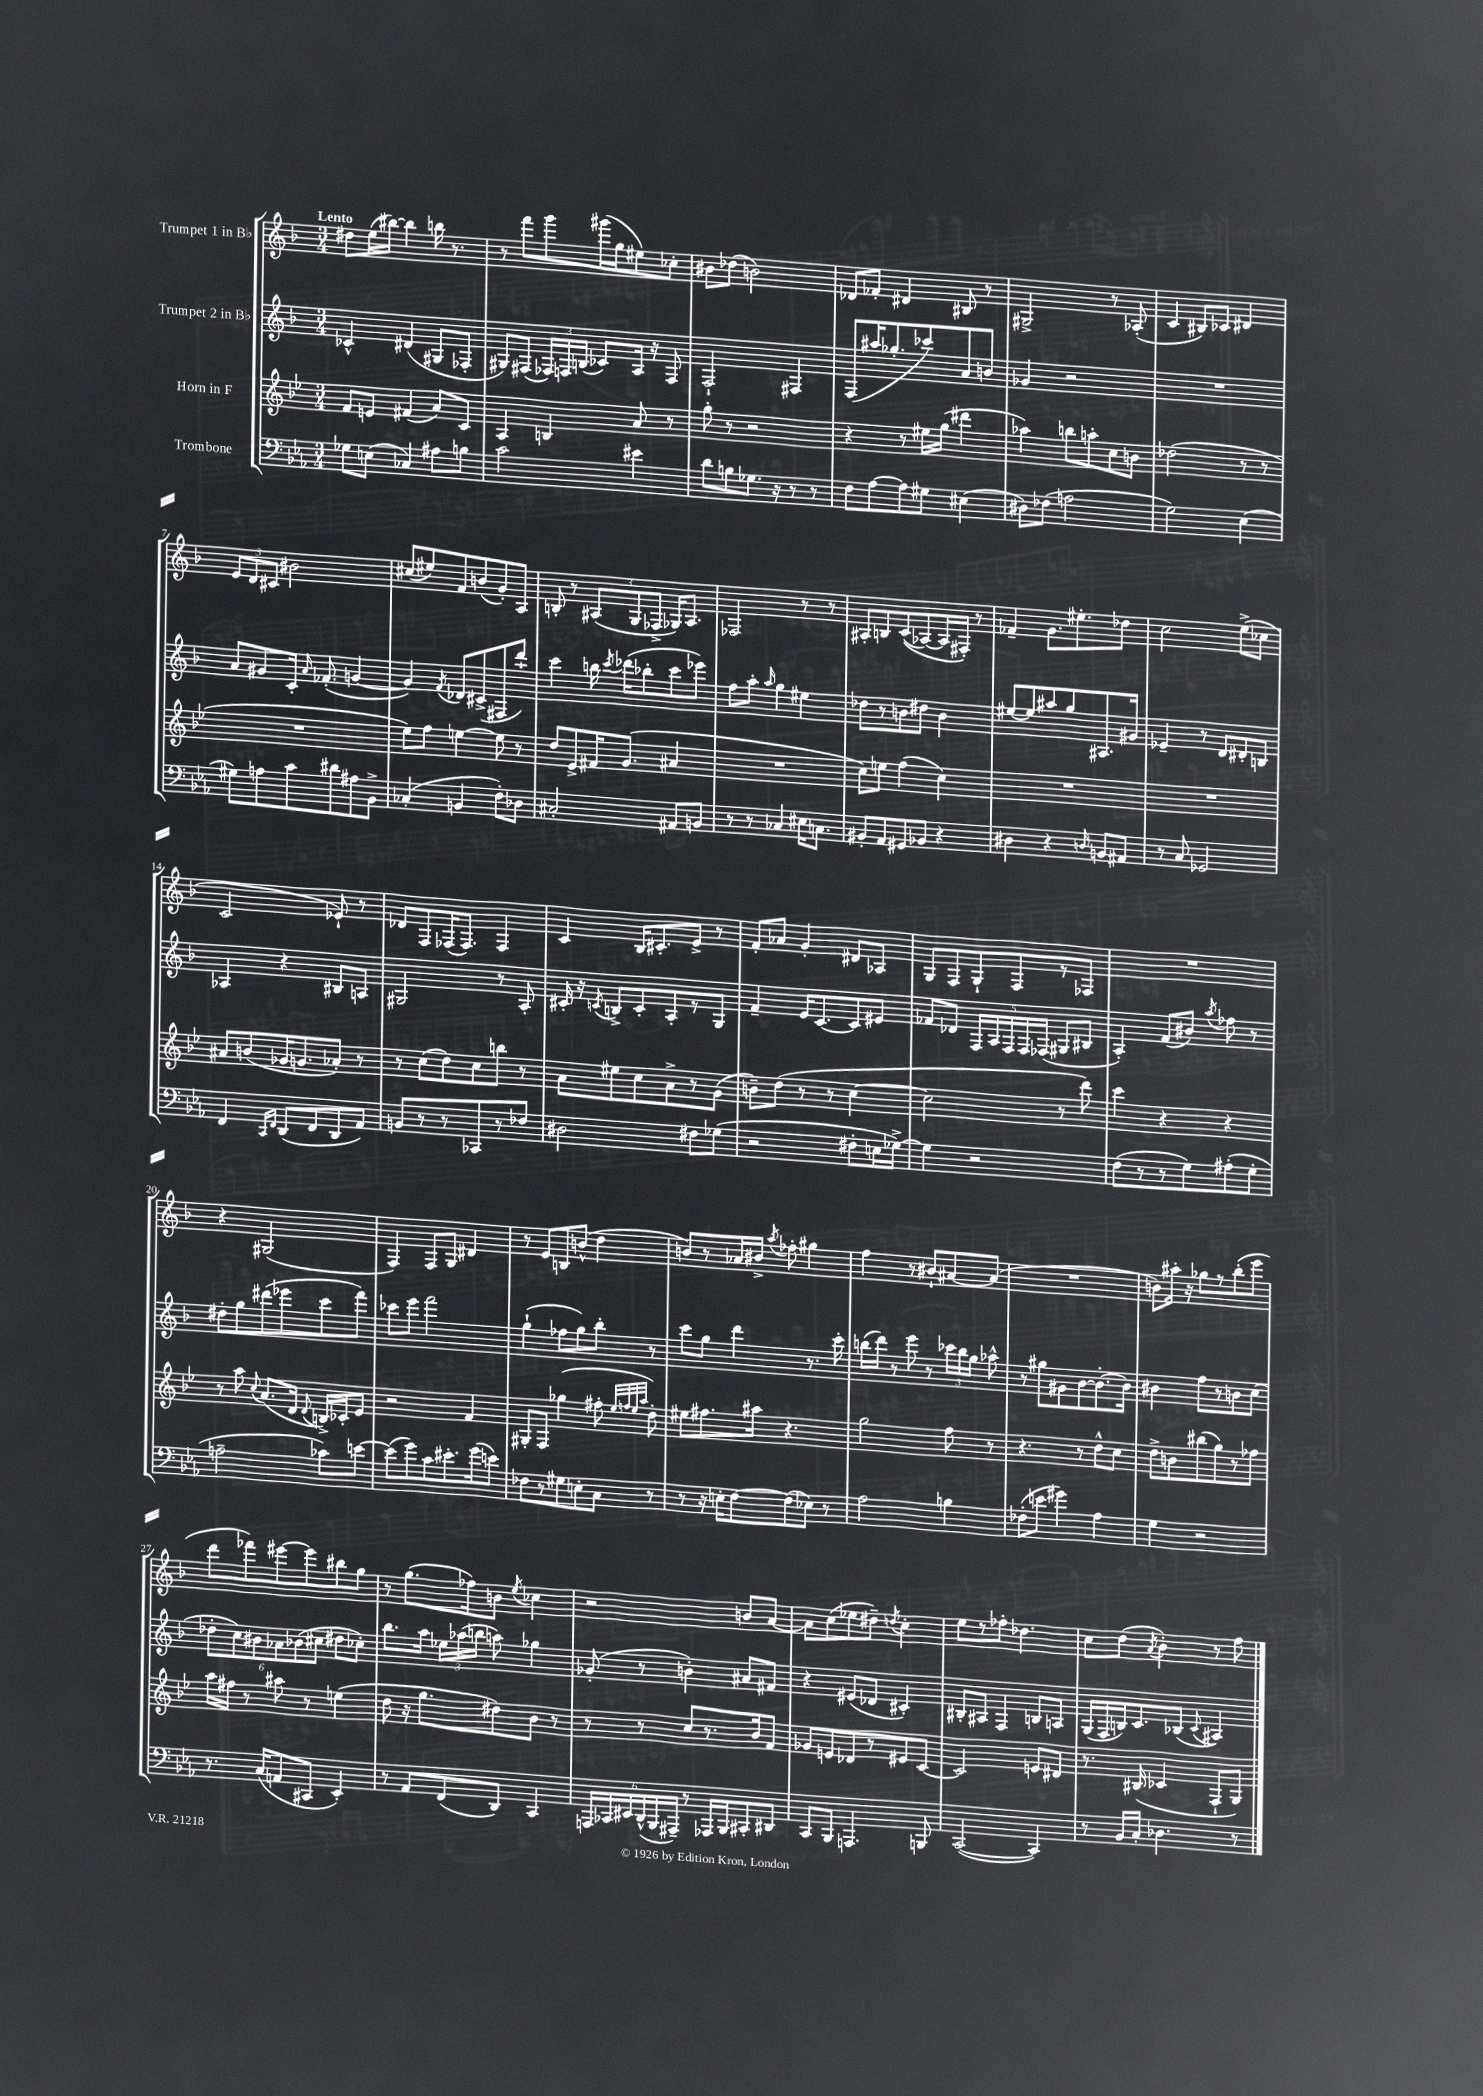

**kern	**kern	**kern	**kern
*part4	*part3	*part2	*part1
*staff4	*staff3	*staff2	*staff1
*I"Trombone	*I"Horn in F	*I"Trumpet 2 in B♭	*I"Trumpet 1 in B♭
*clefF4	*clefG2	*clefG2	*clefG2
*k[b-e-a-]	*k[b-e-]	*k[b-]	*k[b-]
*M3/4	*M3/4	*M3/4	*M3/4
=1	=1	=1	=1
!	!	!	!LO:TX:a:B:t=Lento
8G-X\L	8f/L	4c-X^^/	8dd#X\L
(8En\J	8en/J	.	(16ee\L
.	.	.	[16bb#X\JJ)
4C-X/)	(4f#X/	(4d#X/	4bb#\]
8A#X\L	8a/L)	8G#X/L	16bbn\
.	.	.	8.r
8Bn\J	8c/J	8F-X'/J	.
=2	=2	=2	=2
2c\	4A/	8G#X/L)	8r
.	.	(8F#X/J	8fff\L
.	4Bn/	24F-X/LL)	8ggg\
.	.	24Fn/	.
.	.	(24Bn/JJ	.
.	.	8c-X/L)	(16ggg#X\L
.	.	.	16gg\J
4e#X\	8a/	16A/Jk	8ee#X\)
.	.	16r	.
.	8r	8F/	8cc-X'\J
=3	=3	=3	=3
8d\L	8gg'\	2F`/	8b#X\L
8Bn\	8r	.	(8dd-X\J
8.G-X\J	2r	.	2bn\)
16r	.	.	.
8r	.	4F#X/	.
8r	.	.	.
=4	=4	=4	=4
8F\L	4r	(8F/L	8d-X/L
[8A-\	.	16aa#X/K	8f-X'/J
.	.	8.gg-X'/	.
8A-\]	8r	.	4d#X/
8G#X\J	16ee#X\LL	8ccc-X/)	.
.	(16gg\JJ	.	.
(4E#X\	4ddd#X\	8a/	8B#X/
.	.	8bn/J	8r
=5	=5	=5	=5
8D#X\L)	4aa-X\)	4g-X/	2G#X^/
(8F-X\J	.	.	.
2An\	8bbn\L	2r	.
.	8aan'\	.	.
.	8cc\	.	8r
.	8bn\J	.	(8A-X'/
=6	=6	=6	=6
2G\)	(2dd-X\	2.r	4c/
.	.	.	8B#X/L)
.	.	.	8c-X/J
(4E-\	8r	.	4d#X/
.	8r	.	.
!!LO:LB:g=z
=7	=7	=7	=7
8G#X\L)	2.r	8a/L	12e/L
.	.	.	12d/
8An\	.	8g#X/	.
.	.	.	12c#X/J
8c\	.	16c'/Jk	2b#X\
.	.	16qqa/	.
.	.	(8.f-X'/	.
8d#X\	.	.	.
8A#X\	.	[4gn/	.
8BB-^\J	.	.	.
=8	=8	=8	=8
(4C-X'/	8ee-\L)	4g/])	(8cc#X/L
.	8ff\J	.	8ee#X/)
.	.	8qf/	.
4BBn/	[4een\	8d-X/L	8f/
.	.	(8c#X^/	(8bn/
8F'\L)	8ee\]	8F#X/	8g'/)
8D-X\J	8r	8ddd`/J)	8A/J
=9	=9	=9	=9
2C#X'/	8dd/L	4ccc\	8Bn'/
.	8e-^/	.	8r
.	16f#X/K	16bbn\	(12A#X/L
.	.	8qccc/	.
.	(8.g/J	(16ddd-X\KL	.
.	.	.	12G/
.	.	8bb-X'\	.
.	.	.	12F-X^/J
8AA#X/L	4a#X/	8ccc\	16G-X/KL)
.	.	.	8.A#/J
8BBn/J	.	8eee-X\J)	.
=10	=10	=10	=10
8r	2.r	8ff\L	2F-X/
8r	.	8aa'\J	.
.	.	16qqaa/	.
4C-X/	.	4gg\	.
16E#X\KL	.	4ee#X\	8r
8.Cn\J	.	.	.
.	.	.	8r
=11	=11	=11	=11
8BB#X'/L	8cc\L)	8dd-X\L	8A#X'/L
8AA-/	8een\J	8r	8Bn/
8GG#X/	(4ff\	8bn\	((8c/
8BB-X/J	.	8dd#X\J	[8A-X/)
4r	4cc\)	4b\	16A-/L]
.	.	.	16F#X'/JJ)
.	.	.	8r
=12	=12	=12	=12
4D#X\	2.r	[8ee#X/L	4f-X~/
.	.	8ee#/]	.
4r	.	8aa#X/	8.g\L
.	.	8gg/	.
.	.	.	8.ee#X'\
16qqDn/	.	.	.
8BBn/L	.	8.A#X/	.
8AA#X/J	.	.	8dd-X\J
.	.	16g#X/Jk	.
=13	=13	=13	=13
8r	2.r	4e-X~/	2cc\
8C/	.	.	.
2GG-X/	.	8r	.
.	.	8d/L	.
.	.	8d#X'/	(8ee^\L
.	.	8Bn/J	8cc-X\J
!!LO:LB:g=z
=14	=14	=14	=14
4FF/	8a#X/L	4A-X/	2c/
.	(8bn/	.	.
16qqCC/LL	.	.	.
16qqFF/JJ	.	.	.
(8DD/L	16g-X/K	4r	.
.	8.gn/	.	.
8FF/	.	.	.
8DD/	8a-X'/J)	8B#X/L	8e-X`/)
8AA-/J)	8r	8An/J	8r
=15	=15	=15	=15
8BBn/L	8r	2G#X/	8d-X/L
8r	(8cc\L	.	8F/
8r	8dd\)	.	(16F-X/K
.	.	.	8.F-/J)
8CC-X/	8cc\	.	.
8r	8bbn\J	8r	4F-/
8F-X/J	8r	8A'/	.
=16	=16	=16	=16
2D#X\	8a\L	16c#X'/	4c/
.	.	16r	.
.	.	8qcn/	.
.	8ee#X\	8Bn^/L	.
.	8cc\	8c'/	16B-/KL
.	.	.	8.c#X'/
.	8a^\	8A'/	.
8F#X\L	8r	8r	8e^/J
(8G-X\J	(8g\J	8G/J	8r
=17	=17	=17	=17
2r	8bn~\L)	4f~/	8f'/L
.	(8dd\J	.	8a-X/J
.	8r	16e/KL	4g'/
.	.	[8.c/	.
.	8r	.	.
8F#X'\L	[4cc\	8c/]	8d#X/L
16En\L	.	8e#X/J	8A-X/J
[16G-X^\JJ)	.	.	.
=18	=18	=18	=18
4G-\]	2cc\]	8f-X/L	8G/L
.	.	8d-X/J	8F/
2r	.	20F/LL	8G`/
.	.	20A/	.
.	.	20F/	.
.	.	.	8F/
.	.	20F/	.
.	.	(20F-X/JJ	.
.	8r	8G#X/L	8r
.	8ddd\)	8B#X/J	8F-X/J
=19	=19	=19	=19
(8F\L	4ccc\	4A'/)	2.r
8r	.	.	.
8r	4r	(8f/L	.
8G\)	.	8b#X/J)	.
.	.	8qaa/	.
(8A#X'\	4r	8ff-X\	.
8G'\J	.	8r	.
!!LO:LB:g=z
=20	=20	=20	=20
2An~\	8r	8dd#X'\L	4r
.	8aa\	8gg\	.
.	8qqcc/	.	.
.	(8.a/L	(8ddd#X\	(2G#X/
.	.	8eee-X\	.
.	16d/Jk	.	.
.	8qqd/	.	.
8c-X\L)	16Bn^/LL)	8ccc\	.
.	16c-X'/J	.	.
[8en\J	8e-/J	8fff\J)	.
=21	=21	=21	=21
(8e\L]	2r	8ccc-X\L	4F/)
8g\)	.	8eee\J	.
8c\	.	2fff\	8F/L
8.e#X'\	.	.	8G/J
.	4f/	.	4d#X/
(16g\k	.	.	.
8en\J)	.	.	.
=22	=22	=22	=22
8F-X\L	8G#X'/L	(4gg`\	8r
8r	8F/J	.	8e/L
8G#X\	(4gg-X\	8ff-X\L	8Bn/
8En'\	.	8gg\)	(8bn^^/J
8C\J	8ff#X'\	8bb-'\J	4dd\
.	32qqee-/LLL	.	.
.	32qqffn/	.	.
.	32qqee-/	.	.
.	32qqaa/JJJ	.	.
8r	8dd'\)	8r	.
=23	=23	=23	=23
8r	8ee#X\L	8ccc\L	8bn/L)
16r	8.ff#X\	8gg\J	8r
16En'\KL	.	.	.
[8F\	.	4ddd\	16a-X/L
.	16aa#X\Jk	.	16b#X^/JJ
.	.	.	8qaa/
(8F\]	4.r	.	8ff-X'\
8E-X\J)	.	8.r	4gg#X\
8r	.	.	.
.	.	16ccc'\	.
=24	=24	=24	=24
2A-\	2gg\	(16bbn\LL	4ff\
.	.	16ddd\JJ)	.
.	.	8r	.
.	.	8eee\	8r
.	.	8r	8b#X`/L
4Bn\	8ff\	24ccc-X\LL	[8a#X/
.	.	24bb\	.
.	.	24gg\JJ	.
.	8r	8aa-X^^\	(8a#/J]
=25	=25	=25	=25
(8F-X'\L	4.r	8r	2.r
8en\J	.	8gg#X\L	.
4g#X\)	.	8g#X\	.
.	8r	[8b-\	.
4A-\	8dd^^\L	8.b-'\_	.
.	8cc\J	.	.
.	.	16b-\Jk]	.
=26	=26	=26	=26
4G\	8dd^\L	4b#X\	8bn\L)
.	8bn\	.	16aa#X'\Jk
.	.	.	16r
2r	(8bb#X\	8ff\L	8gg-X\L
.	8gg\)	8r	8r
.	8r	8bn\	(8bb-'\
.	8ff-X\J	(8cc\J	8eee\J
!!LO:LB:g=z
=27	=27	=27	=27
8.r	16aa\LL	12dd-X'\L	8ddd\L
.	16ff#X\JJ	.	.
.	.	12cc\)	.
.	8r	.	8fff-X\)
.	.	12b#X\	.
(16C/KL	.	.	.
8AAn/	8aa#X\	12a-X\	[8eee#X\
.	.	(12b-X\	.
8CC#X/J	8r	.	8eee#\]
.	.	12cc#X\J	.
4EE-'/)	(4een\	8dd#X\L	8bb#X\
.	.	8cc-X'\J)	8gg\J
=28	=28	=28	=28
8r	8dd\	8.bb-\L	8r
8AA-/L	16r	.	(8.gg\L
.	8.gg\L	16aa\Jk	.
(8FF/	.	24ee-X\LL	.
.	.	(24aa-X\	.
.	.	.	16ff-X\k)
.	.	24bbn\JJ	.
8DD/J)	8dd#X\)	8aan\)	8bn\J
.	.	.	8qee/
4CC/	8b-\J	4gg-X\	4cc-X\
.	8r	.	.
=29	=29	=29	=29
24AAAn/LL	8r	(8g-X'/	2r
24CC-X/	.	.	.
24EE#X/	.	.	.
(24DD^^/	8r	8r	.
24BBB-/	.	.	.
24AAA#X~/JJ)	.	.	.
8r	8cc/L	4bn'\)	.
16AAA-X/LL	8.r	.	.
16BBB-/J	.	.	.
8CC#X'/	.	8a#X/L	8bn/L
.	16b-/k	.	.
8DD#X/J	8f/J	8f#X/J	[8a/J
=30	=30	=30	=30
8CC/L	8g-X/L	4r	8a\L]
8BBB-/J	8en/	.	(8cc\
4.AAAn/	8d-X/	(8e#X/L	8ee-X\
.	8r	8d-X/J	8dd#X~\J)
.	.	.	8qddn/
.	8e#X/	4c#X'/)	4cc'\
8BBBn/	[8c/J	.	.
=31	=31	=31	=31
([2CC/	2c/]	8B#X'/L	8ee\L
.	.	8A#X/J	8r
.	.	4F/	8ff-X'\J
.	.	.	4.dd-X\
4CC/])	8en/L	8Bn/L	.
.	8d#X/J	8An/J	.
=32	=32	=32	=32
8r	8.r	(16G/LL	8cc\L
.	.	16F/	.
16BB-/LL	.	16Bn/J)	(8dd\J
16C'/JJ	(16B#X/	8.c/	.
.	.	.	8qa/
4.D-X\	4c-X/	.	4b-'\)
.	.	(8B-X/J	.
.	.	8qqc/	.
.	8F`/L	4A#X/)	8r
8r	8G/J)	.	8ff\
==	==	==	==
*-	*-	*-	*-
